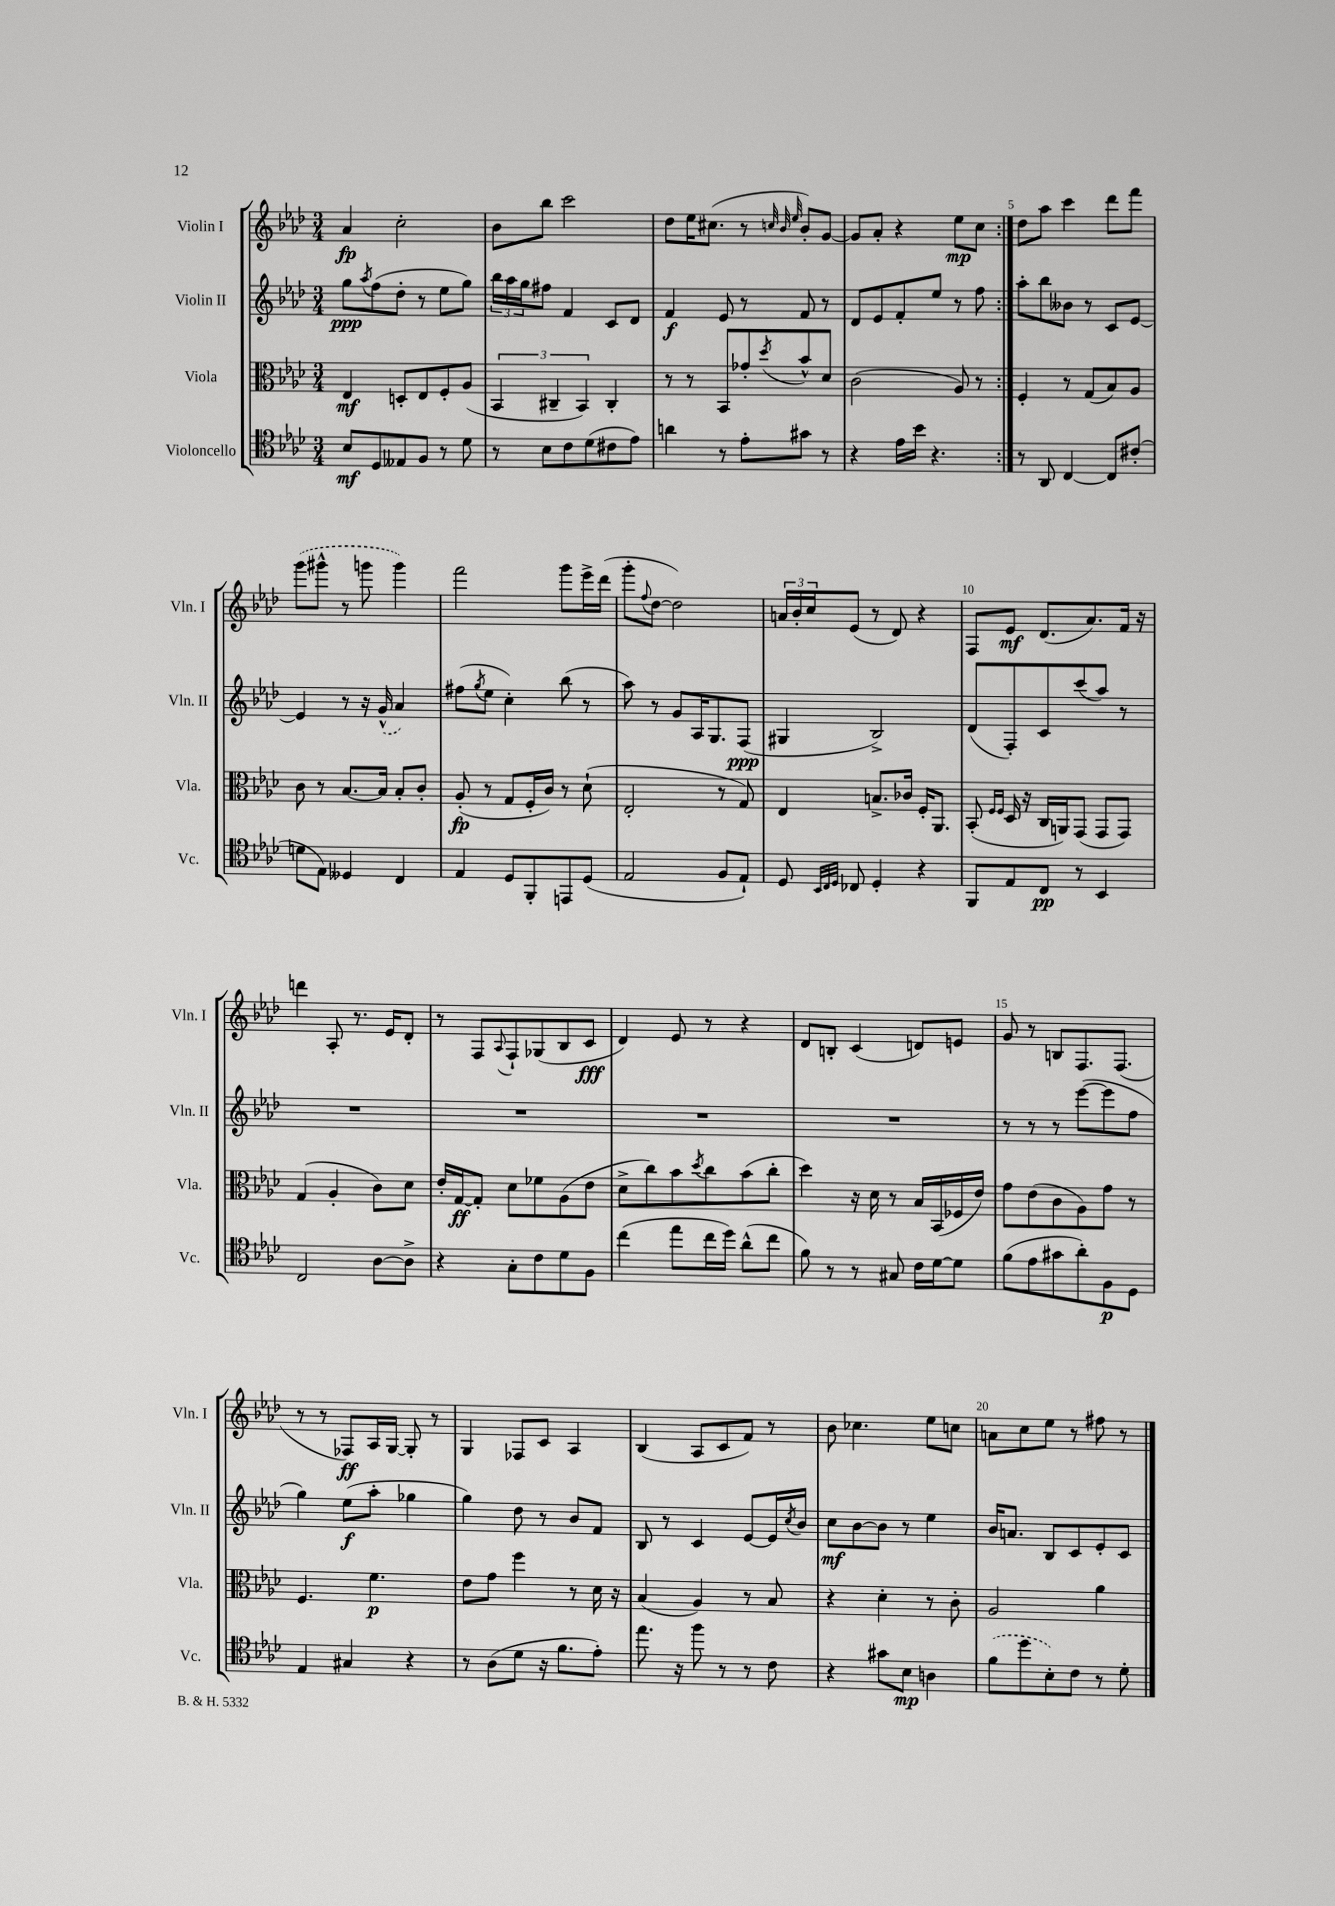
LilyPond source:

<<
\new StaffGroup <<
\new Staff = "s0" \with { instrumentName = "Violin I" shortInstrumentName = "Vln. I" } {
    \clef treble \key aes \major \numericTimeSignature \time 3/4
    \repeat volta 2 { aes'4\fp c''2-. |
    bes'8 bes''8 c'''2 |
    des''8 ees''16 cis''8.( r8 \grace { c''32 bes'32 ees''32 } bes'8-.) g'8~ |
    g'8 aes'8-. r4 ees''8\mp c''8 | }
    des''8 aes''8 c'''4 des'''8 f'''8 |
    \once \slurDashed g'''8( gis'''8-^ r8 g'''8 g'''4) |
    f'''2 g'''8 ees'''16-> des'''16( |
    g'''8-. \appoggiatura { f''8 } des''8~ des''2) |
    \tuplet 3/2 { a'16 bes'16-. c''16 } ees'8( r8 des'8) r4 |
    f8 ees'8\mf des'8.( aes'8.) f'16 r16 |
    d'''4 aes8-. r8. ees'16 des'8-. |
    r8 f8 \appoggiatura { aes8 } f8-! ges8( bes8 c'8\fff |
    des'4) ees'8 r8 r4 |
    des'8 b8-. c'4( d'8) e'8 |
    g'8 r8 b8 f8. f8.( |
    r8 r8 fes8\ff) aes16 g16~ g8-. r8 |
    g4 fes8 c'8 aes4 |
    bes4( aes8 c'8 f'8) r8 |
    bes'8 ces''4. ees''8 c''8 |
    a'8 c''8 ees''8 r8 fis''8 r8 \bar "|." |
}
\new Staff = "s1" \with { instrumentName = "Violin II" shortInstrumentName = "Vln. II" } {
    \clef treble \key aes \major \numericTimeSignature \time 3/4
    \repeat volta 2 { g''8\ppp \acciaccatura { aes''8 } f''8( des''8-. r8 ees''8 g''8) |
    \tuplet 3/2 { bes''16 aes''16 g''16 } fis''8 f'4 c'8 des'8 |
    f'4\f ees'8 r8 f'8 r8 |
    des'8 ees'8 f'8-. ees''8 r8 f''8 | }
    aes''8-. bes''8 beses'8 r8 c'8 ees'8~ |
    ees'4 r8 r16 \once \slurDashed g'16-^( aes'4) |
    fis''8( \acciaccatura { g''8 } ees''8 c''4-.) bes''8( r8 |
    aes''8) r8 g'8 aes16 g8. f8\ppp( |
    gis4 bes2->) |
    des'8( f8-.) c'8 c'''8( aes''8) r8 |
    R2. |
    R2. |
    R2. |
    R2. |
    r8 r8 r8 ees'''8~( ees'''8 f''8 |
    g''4) ees''8\f( aes''8-. ges''4 |
    g''4) des''8 r8 bes'8 f'8 |
    bes8 r8 c'4 ees'8~ ees'16 \acciaccatura { c''8 } bes'16 |
    c''8\mf bes'8~ bes'8 r8 ees''4 |
    bes'16 a'8. bes8 c'8 ees'8-. c'8 \bar "|." |
}
\new Staff = "s2" \with { instrumentName = "Viola" shortInstrumentName = "Vla." } {
    \clef alto \key aes \major \numericTimeSignature \time 3/4
    \repeat volta 2 { ees4\mf d8-. ees8 f8-. aes8( |
    \tuplet 3/2 { bes,4 cis4-- bes,4) } cis4-. |
    r8 r8 bes,8 ges'8-. \acciaccatura { des''8 } bes'8-^ des'8 |
    c'2( aes8) r8 | }
    f4-. r8 g8( bes8) aes8 |
    c'8 r8 bes8.~ bes16 bes8-. c'8-. |
    aes8-.\fp( r8 g8 f16-. c'16) r8 des'8-!( |
    ees2-. r8 g8) |
    ees4 b8.-> ces'16 f16-. aes,8. |
    bes,8-.( \grace { f16 f16 } des16 r16 c16 a,16) g,8( g,8 g,8) |
    g4( aes4-. c'8) des'8 |
    ees'16-. g16~\ff g8-. des'8 fes'8 aes8( ees'8 |
    des'8-> c''8) bes'8 \acciaccatura { des''8 } c''8 bes'8( c''8-. |
    des''4) r16 des'16 r8 bes16 bes,16( fes16 ees'16) |
    g'8 ees'8( c'8 aes8) g'8 r8 |
    f4. f'4.\p |
    ees'8 g'8 f''4 r8 des'16 r16 |
    bes4( aes4) r8 bes8 |
    r4 des'4-. r8 c'8-. |
    aes2 aes'4 \bar "|." |
}
\new Staff = "s3" \with { instrumentName = "Violoncello" shortInstrumentName = "Vc." } {
    \clef tenor \key aes \major \numericTimeSignature \time 3/4
    \repeat volta 2 { bes8\mf des8 eeses8 f8 r8 des'8 |
    r8 bes8 c'8 des'8( cis'8 ees'8) |
    a'4 r8 ees'8-. gis'8 r8 |
    r4 ees'16 bes'16 r4. | }
    r8 aes,8 c4~ c8 cis'8-.( |
    d'8 ees8) deses4 c4 |
    ees4 des8 f,8-. e,8 des8( |
    ees2 f8 ees8-!) |
    des8 \grace { bes,32 c32 des32 } ces8 des4-. r4 |
    f,8 ees8 c8\pp r8 bes,4 |
    c2 aes8~ aes8-> |
    r4 g8-. c'8 des'8 f8 |
    c''4( ees''8 c''16 des''16) aes'8-^( c''8 |
    f'8) r8 r8 gis8 c'16 des'16~ des'8 |
    f'8( ees'8 gis'8 aes'8-.) f8\p des8 |
    ees4 gis4 r4 |
    r8 aes8( des'8 r16 f'8. ees'8-.) |
    ees''8. r16 f''8 r8 r8 c'8 |
    r4 gis'8 bes8\mp a4 |
    \once \slurDashed f'8( des''8 bes8-.) c'8 r8 des'8-. \bar "|." |
}
>>
>>
\layout { \context { \Score \override BarNumber.break-visibility = ##(#f #t #t) barNumberVisibility = #(every-nth-bar-number-visible 5) } }
